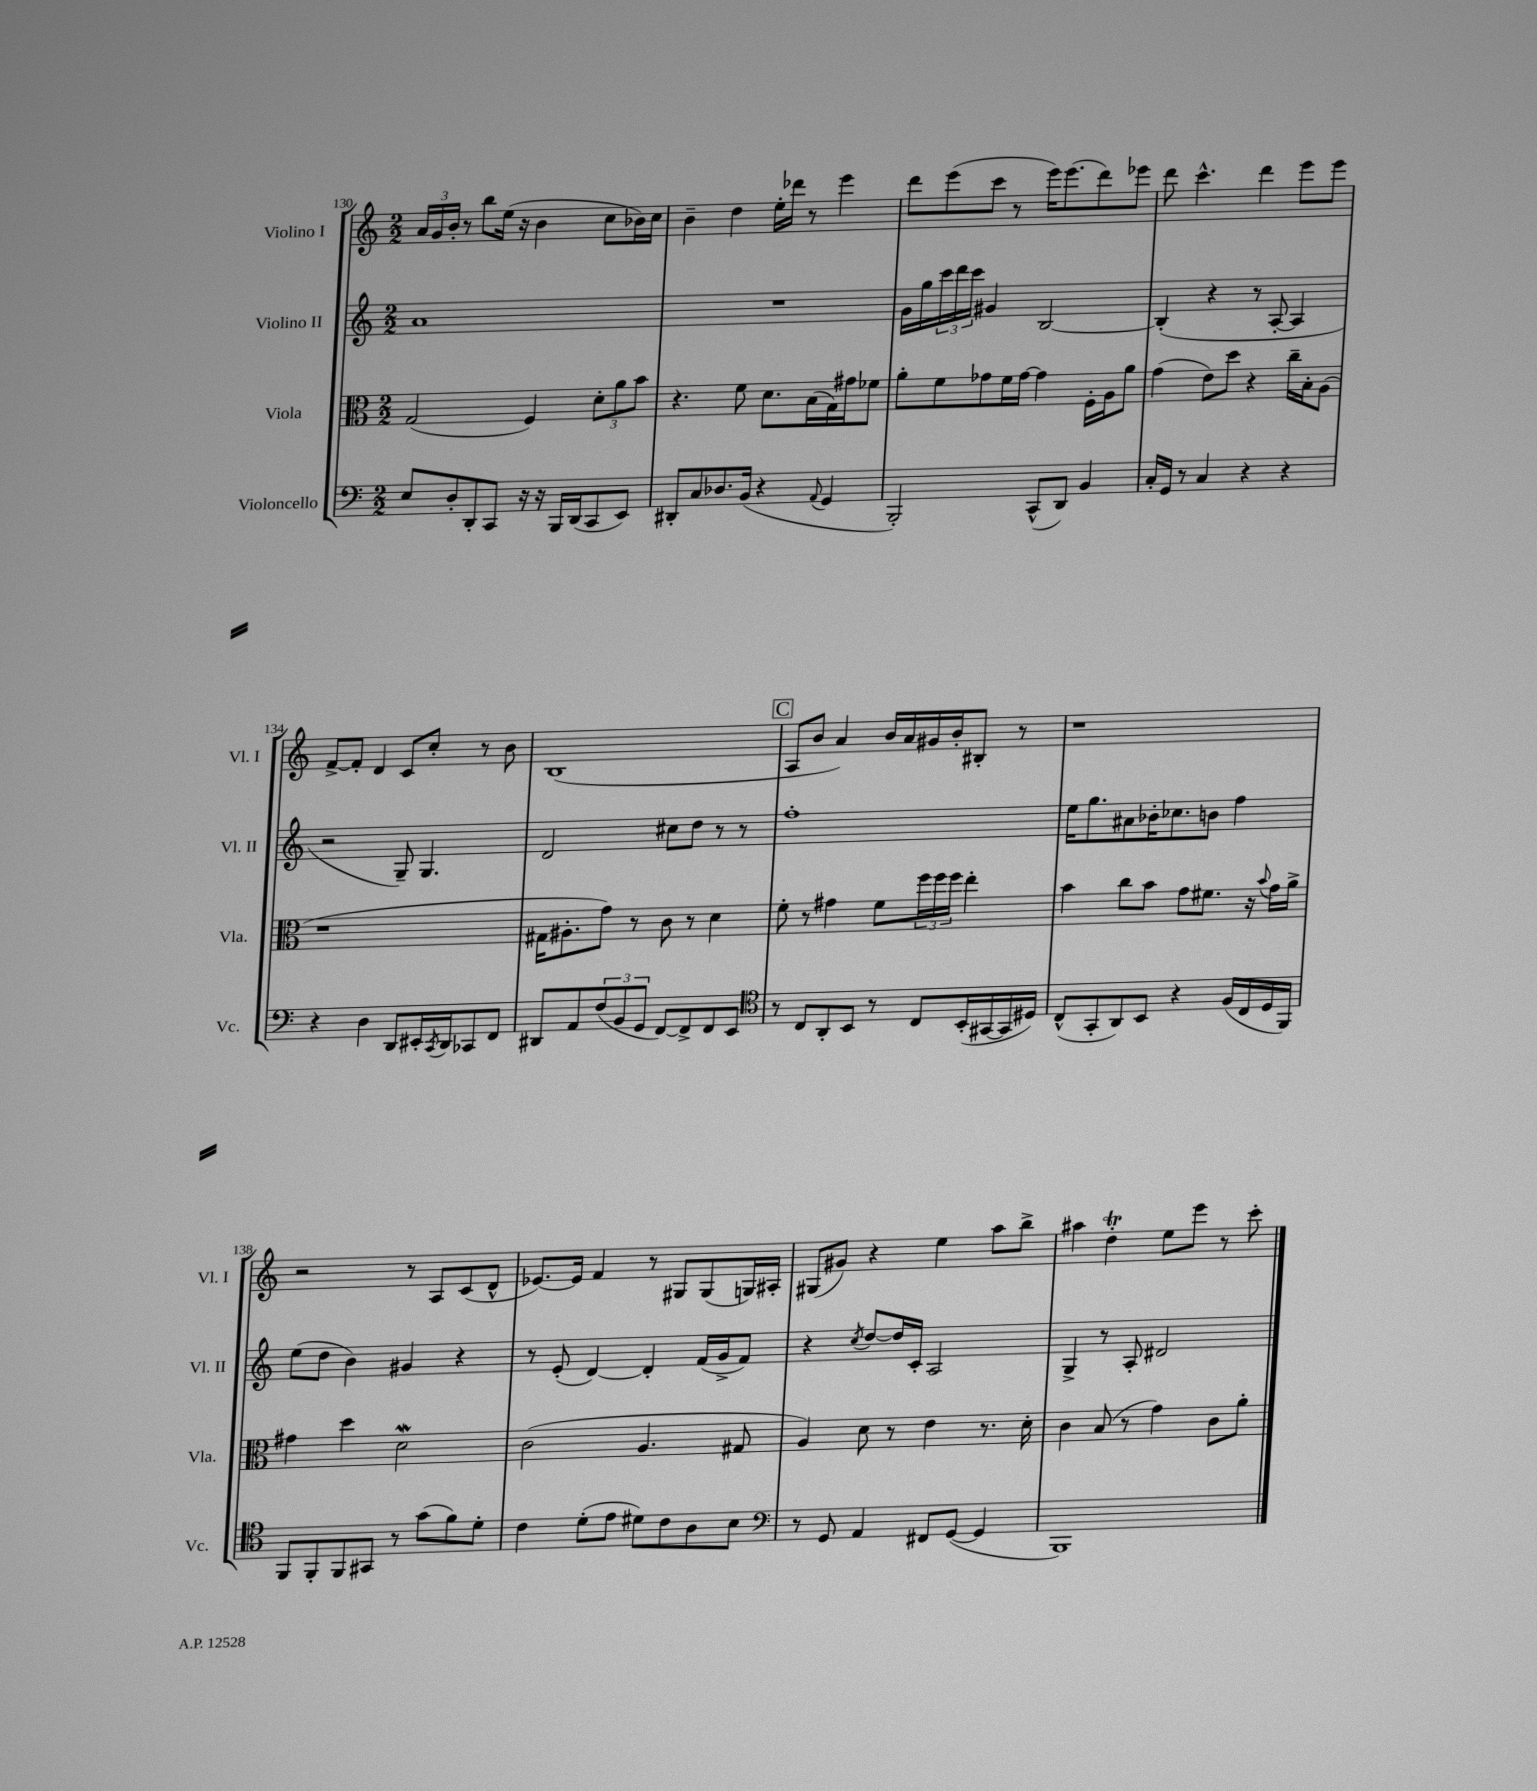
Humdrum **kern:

**kern	**kern	**kern	**kern
*staff4	*staff3	*staff2	*staff1
*clefF4	*clefC3	*clefG2	*clefG2
*k[]	*k[]	*k[]	*k[]
*M2/2	*M2/2	*M2/2	*M2/2
8E	(2G	1a	24a
.	.	.	24g
.	.	.	24b'
8D'	.	.	8r
8DD'	.	.	8bb
8CC	.	.	(16ee
.	.	.	16r
16r	4F)	.	4b
16r	.	.	.
16BBB	.	.	.
(16DD	.	.	.
8CC	12d'	.	8cc
.	12a	.	.
8EE)	.	.	16b-)
.	12b	.	.
.	.	.	16cc
=	=	=	=
8DD#'	4.r	1r	4b~
8C	.	.	.
8.D-	.	.	4dd
.	8f	.	.
(16BB	.	.	.
4r	8.d	.	16ee'
.	.	.	16ddd-
.	.	.	8r
.	(16B	.	.
8qqAA	.	.	.
4GG	16G)	.	4eee
.	16g#	.	.
.	8f-	.	.
=	=	=	=
2BBB')	8a'	16g	8ddd
.	.	16gg	.
.	8f	24ccc	(8eee
.	.	24ddd	.
.	.	24ccc	.
.	8g-	4g#	8ccc
.	16f	.	8r
.	[16g-	.	.
(8CC^^	4g-]	[2B	16eee)
.	.	.	(8.eee
8DD)	.	.	.
4BB	16F'	.	8ddd)
.	16A	.	.
.	8a	.	8eee-
=	=	=	=
16C'	(4g	(4B']	8ddd
16GG	.	.	.
8r	.	.	4.ccc^^
4C	8e)	4r	.
.	8dd	.	.
4r	4r	8r	4ddd
.	.	[8A'	.
4r	16cc~	4A]	8eee
.	16B'	.	.
.	(8A	.	8eee
=	=	=	=
4r	1r	2r	[8f^
.	.	.	8f']
4D	.	.	4d
8DD	.	8G~)	8c
16EE#'	.	4.G	8cc'
8qCC	.	.	.
16DD	.	.	.
8CC-	.	.	8r
8FF	.	.	8b
=	=	=	=
8DD#	16G#	2d	(1B
.	8.A#'	.	.
8AA	.	.	.
(12F	8g)	.	.
12BB	.	.	.
.	8r	.	.
12GG	.	.	.
[8FF)	8c	8cc#	.
8FF^]	8r	8dd	.
8FF	4d	8r	.
8EE	.	8r	.
=	=	=	=
*clefC4	*	*	*
8r	8f'	1ff'	8A
8C	8r	.	8b
8AA'	4g#	.	4a)
8BB	.	.	.
8r	8f	.	16b
.	.	.	16a
8C	24ff	.	16g#
.	24ff	.	.
.	.	.	16b'
.	24ff	.	.
(16BB'	4ee'	.	8B#'
[16GG#	.	.	.
16GG#]	.	.	8r
16D#)	.	.	.
=	=	=	=
(8C^^	4b	16ee	1r
.	.	8.gg	.
8GG'	.	.	.
8AA)	8cc	8a#	.
8BB	8b	16b-'	.
.	.	8.cc-	.
4r	8g	.	.
.	8.f#	8b	.
(16F	.	4ff	.
16C	16r	.	.
.	8qqb	.	.
16D	16g	.	.
16FF)	16a^	.	.
=	=	=	=
8FF	4g#	(8ee	2r
8FF'	.	8dd	.
8FF	4dd	4b)	.
8GG#	.	.	.
8r	2d	4g#	8r
(8g	.	.	8A
8f)	.	4r	(8c
8d'	.	.	8d^^
=	=	=	=
4c	(2c	8r	[8.e-)
.	.	(8e'	.
.	.	.	16e-]
(8d'	.	[4d)	4f
8e	.	.	.
8d#)	4.A	4d']	8r
8c	.	.	8G#
8A	.	(16f	(8G#
.	.	16g^	.
8B	8G#	8f)	16G)
.	.	.	16A#'
=	=	=	=
*clefF4	*	*	*
8r	4A)	4r	(8G#
8GG	.	.	8g#)
.	.	8qcc	.
4AA	8d	[8dd	4r
.	8r	16dd]	.
.	.	16c'	.
8FF#	4e	2A	4ee
([8GG	.	.	.
4GG]	8.r	.	8aa
.	.	.	8bb^
.	16d'	.	.
=	=	=	=
1BBB)	4c	4G^	4aa#
.	(8B	8r	4dd'
.	8r	8A'	.
.	4g)	2d#	8ee
.	.	.	8eee
.	8c	.	8r
.	8a'	.	8ccc'
==	==	==	==
*-	*-	*-	*-
